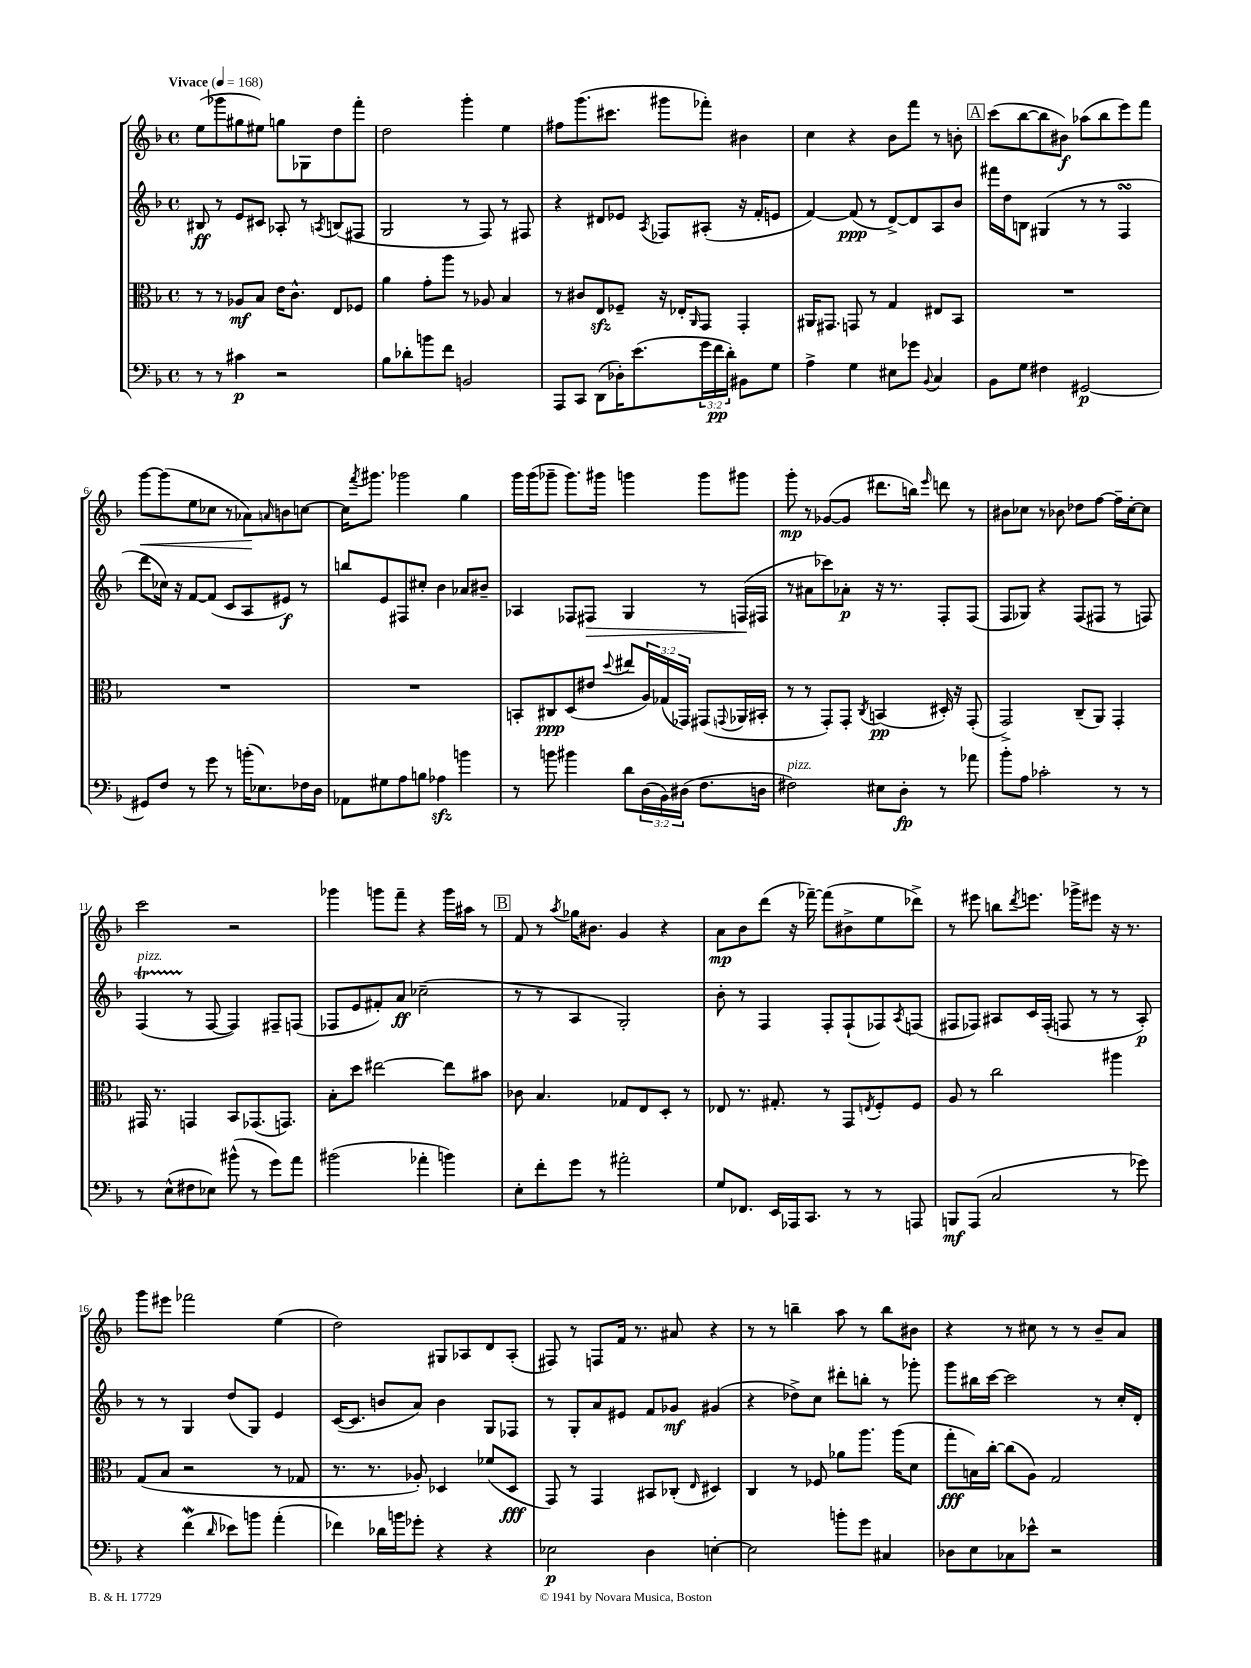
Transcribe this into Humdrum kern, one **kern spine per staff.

**kern	**dynam	**kern	**dynam	**kern	**dynam	**kern	**dynam
*part4	*part4	*part3	*part3	*part2	*part2	*part1	*part1
*staff4	*staff4	*staff3	*staff3	*staff2	*staff2	*staff1	*staff1
*clefF4	*	*clefC3	*	*clefG2	*	*clefG2	*
*k[b-]	*	*k[b-]	*	*k[b-]	*	*k[b-]	*
*M4/4	*	*M4/4	*	*M4/4	*	*M4/4	*
*met(c)	*	*met(c)	*	*met(c)	*	*met(c)	*
*MM168	*	*MM168	*	*MM168	*	*MM168	*
=1	=1	=1	=1	=1	=1	=1	=1
!	!	!	!	!	!	!LO:TX:a:B:t=Vivace	!
8r	.	8r	.	8B#X/	ff	(8ee\L	.
8r	.	8r	.	8r	.	8ggg-X\	.
4c#X\	p	8A-X/L	mf	8e/L	.	8gg#X\	.
.	.	8B-/J	.	8c#X/J	.	8ee#X\J)	.
2r	.	16e\KL	.	8A-X'/	.	8ggn\L	.
.	.	8.c^^\J	.	.	.	.	.
.	.	.	.	8r	.	8G-X\	.
.	.	.	.	8qAn/	.	.	.
.	.	8E/L	.	(8Bn/L	.	8dd\	.
.	.	8F-X/J	.	8F#X/J	.	8fff'\J	.
=2	=2	=2	=2	=2	=2	=2	=2
8B-\L	.	4a\	.	2G/	.	2dd\	.
8d-X'\	.	.	.	.	.	.	.
8bn\	.	8g'\L	.	.	.	.	.
8f\J	.	8aa\J	.	.	.	.	.
2BBn/	.	8r	.	8r	.	4ggg'\	.
.	.	8A-X/	.	8F/)	.	.	.
.	.	4B-/	.	8r	.	4ee\	.
.	.	.	.	8F#X/	.	.	.
=3	=3	=3	=3	=3	=3	=3	=3
8AAA/L	.	8r	.	4r	.	8ff#X\L	.
8CC/J	.	8c#X/L	.	.	.	(8.ggg\	.
(8DD\L	.	8Ezz/	.	8d#X/L	.	.	.
.	.	.	.	.	.	8.ccc#X\J	.
16D-X'\K)	.	8F-X~/J	.	8e-X/J	.	.	.
(8.e\	.	.	.	.	.	.	.
.	.	.	.	8qA/	.	.	.
.	.	16r	.	8F-X/L	.	8ggg#X\L	.
.	.	16E-X'/KL	.	.	.	.	.
.	.	16qqAA/	.	.	.	.	.
24g\L	.	8GG/J	.	(8A#X'/J	.	8fff-X'\J)	.
24f\	pp	.	.	.	.	.	.
24d'\JJ)	.	.	.	.	.	.	.
8BB#X\L	.	4GG'/	.	16r	.	4b#X\	.
.	.	.	.	16f'/KL	.	.	.
8G\J	.	.	.	8en/J	.	.	.
=4	=4	=4	=4	=4	=4	=4	=4
4A^\	.	16AA#X/KL	.	[4f/)	.	4cc\	.
.	.	8.GG#X/J	.	.	.	.	.
4G\	.	8GGn/	.	(8f/]	ppp	4r	.
.	.	8r	.	8r	.	.	.
8E#X\L	.	4G/	.	[8d^/L)	.	8b-\L	.
8g-X\J	.	.	.	8d/]	.	8fff\J	.
8qqBB-/	.	.	.	.	.	.	.
4C/	.	8E#X/L	.	8A/	.	8r	.
.	.	8BB-/J	.	8b-/J	.	8bn'\	.
!!LO:REH:place=s1:t=A
=5	=5	=5	=5	=5	=5	=5	=5
8BB-\L	.	1r	.	16fff#X\LL	.	(8ccc\L	.
.	.	.	.	16dd\J	.	.	.
8G\J	.	.	.	8Bn\J	.	[8bb-\	.
4F#X\	.	.	.	(4G#X/	.	8bb-\]	.
.	.	.	.	.	.	8b#X\J)	f
[2GG#X/	p	.	.	8r	.	(8aa-X\L	.
.	.	.	.	8r	.	8bb-\	.
.	.	.	.	4FsSSs/	.	8eee\)	.
.	.	.	.	.	.	8fff\J	.
!!LO:LB:g=z
=6	=6	=6	=6	=6	=6	=6	=6
!	!	!	!	!	!	!	!LO:HP:b
8GG#X/L]	.	1r	.	8ddd\L	.	[8ggg\L	<
8F/J	.	.	.	16cc-X\Jk)	.	(8ggg\]	.
.	.	.	.	16r	.	.	.
8r	.	.	.	[8f/L	.	8ee\	.
8g\	.	.	.	(8f/J]	.	8cc-X\J	.
8r	.	.	.	8c/L	.	8r	.
(16bn'\KL	.	.	.	8A/	.	8a-X\L)	.
8.E-X\)	.	.	.	.	.	.	.
.	.	.	.	.	.	16qqan/	.
.	.	.	.	8e#X/J)	f	8bn\	[
16F-X\L	.	.	.	8r	.	[8ccn\J	.
16D\JJ	.	.	.	.	.	.	.
=7	=7	=7	=7	=7	=7	=7	=7
8AA-X\L	.	1r	.	8bbn/L	.	16cc\KL]	.
.	.	.	.	.	.	8qfff/	.
.	.	.	.	.	.	8.ggg#X\J	.
8G#X\	.	.	.	8e/	.	.	.
8A\	.	.	.	8F#X/	.	2ggg-X\	.
8Bn\J	.	.	.	8cc#X'/J	.	.	.
4A-Xzz\	.	.	.	4b-\	.	.	.
4bn\	.	.	.	8a-X/L	.	4gg\	.
.	.	.	.	8b#X~/J	.	.	.
=8	=8	=8	=8	=8	=8	=8	=8
8r	.	8BBn'/L	.	4A-X/	.	16ggg\LL	.
.	.	.	.	.	.	(16ggg\J	.
8bn\	.	8C#X/	ppp	.	.	8ggg-X~\J	.
4b#X\	.	(8D/	.	8F-X/L	.	8.ggg-\L)	.
!	!	!	!	!	!LO:HP:b	!	!
.	.	8e#X/J	.	8F#X/J	>	.	.
.	.	.	.	.	.	16ggg#X\Jk	.
.	.	8qqdd/	.	.	.	.	.
8d\L	.	8ee#X/L	.	4G/	.	4gggn\	.
(24D\L	.	24A/L)	.	.	.	.	.
24BB-\)	.	(24G-X/	.	.	.	.	.
(24D#X\JJ	.	24GG-X/JJ)	.	.	.	.	.
8.F\L	.	(8GG#X/L	.	8r	.	8ggg\L	.
.	.	8qqGGn/	.	.	.	.	.
.	.	16AA-X/L	.	(16Fn/LL	.	8ggg#X\J	.
16Dn\Jk	.	16BB#X'/JJ	.	16F#X/JJ	]	.	.
=9	=9	=9	=9	=9	=9	=9	=9
!LO:TX:a:i:t=pizz.	!	!	!	!	!	!	!
2F#X\)	.	8r	.	8r	.	8ggg'\	mp
.	.	8r	.	8a#X\L	.	8r	.
.	.	8GG'/L)	.	8ccc-X\)	.	([8g-X/L	.
.	.	8GG'/J	.	8a-X'\J	p	8g-/J]	.
.	.	8qC/	.	.	.	.	.
8E#X\L	.	(4BBn/	pp	16r	.	8.ddd#X\L	.
.	.	.	.	8.r	.	.	.
8D'\J	fp	.	.	.	.	.	.
.	.	.	.	.	.	16bbn\Jk)	.
.	.	.	.	.	.	16qqeee/	.
8r	.	16D#X'/)	.	8F'/L	.	8dddn\	.
.	.	16r	.	.	.	.	.
8a-X\	.	(8GG'/	.	(8F/J	.	8r	.
=10	=10	=10	=10	=10	=10	=10	=10
8b-'\L	.	2GG^/)	.	8F/L	.	8b#X\L	.
8A\J	.	.	.	8G-X/J)	.	8cc-X\J	.
2c-X'\	.	.	.	4r	.	8r	.
.	.	.	.	.	.	8b-X\	.
.	.	(8C~/L	.	(8F/L	.	8dd-X\L	.
.	.	8AA/J)	.	8F#X/J	.	[8ff\J	.
8r	.	4GG'/	.	8r	.	16ff~\LL]	.
.	.	.	.	.	.	[16cc-'\J	.
8r	.	.	.	8Fn/)	.	8cc-\J]	.
!!LO:LB:g=z
=11	=11	=11	=11	=11	=11	=11	=11
!	!	!	!	!LO:TX:a:i:t=pizz.	!	!	!
8r	.	16GG#X/	.	(4FT/	.	2ccc\	.
.	.	8.r	.	.	.	.	.
(8E^^\L	.	.	.	.	.	.	.
8F#X\	.	4GGn/	.	8r	.	.	.
8E-X\J)	.	.	.	[8F/	.	.	.
(8b#X^^\	.	8BB-/L	.	4F/])	.	2r	.
8r	.	(8.GG-X/	.	.	.	.	.
8g\L)	.	.	.	8F#X~/L	.	.	.
.	.	8.GGn/J)	.	.	.	.	.
8a\J	.	.	.	(8Fn/J	.	.	.
=12	=12	=12	=12	=12	=12	=12	=12
(2b#X\	.	8B-'\L	.	8F-X/L	.	4ggg-X\	.
.	.	8dd\J	.	8e/	.	.	.
.	.	[2ee#X\	.	8f#X'/)	.	8gggn\L	.
.	.	.	.	8a/J	ff	8fff~\J	.
4a-X'\	.	.	.	(2cc-X~\	.	4r	.
4bn\)	.	8ee#\L]	.	.	.	16ggg\LL	.
.	.	.	.	.	.	16aa#X\JJ	.
.	.	8b#X\J	.	.	.	8r	.
!!LO:REH:place=s1:t=B
=13	=13	=13	=13	=13	=13	=13	=13
8E'\L	.	8c-X\	.	8r	.	8f/	.
8f'\	.	4.B-/	.	8r	.	8r	.
.	.	.	.	.	.	8qaa/	.
8g\J	.	.	.	4A/	.	16gg-X\KL	.
.	.	.	.	.	.	8.b#X\J	.
8r	.	.	.	.	.	.	.
2a#X'\	.	8G-X/L	.	2G'/)	.	4g/	.
.	.	8E/	.	.	.	.	.
.	.	8D'/J	.	.	.	4r	.
.	.	8r	.	.	.	.	.
=14	=14	=14	=14	=14	=14	=14	=14
8G/L	.	8E-X/	.	8b-'\	.	8a\L	mp
8.FF-X/J	.	8.r	.	8r	.	8b-\	.
.	.	.	.	4F/	.	(8ddd\J	.
16EE/LL	.	8.G#X'/	.	.	.	.	.
16AAA-X/J	.	.	.	.	.	16r	.
8.CC/J	.	.	.	.	.	[16fff-X~\)	.
.	.	8r	.	8F'/L	.	(8fff-\L]	.
8r	.	8GG/L	.	(8F`/	.	8b#X^\	.
.	.	8qEn/	.	.	.	.	.
8r	.	8F'/	.	8F-X/)	.	8ee\	.
.	.	.	.	8qA/	.	.	.
8AAAn/	.	8F/J	.	(8Fn/J	.	8ddd-X^\J)	.
=15	=15	=15	=15	=15	=15	=15	=15
8BBBn/L	mf	8A/	.	8F#X/L	.	8r	.
(8AAA/J	.	8r	.	8F-X/J)	.	8eee#X\	.
2C/	.	2cc\	.	8A#X/L	.	8bbn\L	.
.	.	.	.	.	.	8qddd/	.
.	.	.	.	16c/L	.	8.eeen\J	.
.	.	.	.	(16F-'/JJ	.	.	.
.	.	.	.	8Fn/	.	.	.
.	.	.	.	.	.	16ggg-X^\KL	.
.	.	.	.	8r	.	8eee#X\J	.
8r	.	4aa#X\	.	8r	.	16r	.
.	.	.	.	.	.	8.r	.
8g-X\)	.	.	.	8A#'/)	p	.	.
!!LO:LB:g=z
=16	=16	=16	=16	=16	=16	=16	=16
4r	.	(8G/L	.	8r	.	8ggg\L	.
.	.	8B-/J	.	8r	.	8eee#X\J	.
(4fw\	.	2r	.	4G/	.	2fff-X\	.
16qqd/	.	.	.	.	.	.	.
8e-X\L)	.	.	.	(8dd/L	.	.	.
8bn\J	.	.	.	8G/J)	.	.	.
(4a'\	.	8r	.	4e/	.	(4ee\	.
.	.	8G-X/	.	.	.	.	.
=17	=17	=17	=17	=17	=17	=17	=17
4f-X\)	.	8.r	.	([16c/KL	.	2dd\)	.
.	.	.	.	8.c/J]	.	.	.
.	.	8.r	.	.	.	.	.
16d-X\LL	.	.	.	8bn/L	.	.	.
16bn\J	.	.	.	.	.	.	.
8g-X'\J	.	8A-X'/)	.	8a/J)	.	.	.
4r	.	4D-X/	.	4b\	.	8G#X/L	.
.	.	.	.	.	.	8A-X/	.
4r	.	(8f-X/L	.	8G/L	.	8d/	.
.	.	8D-/J	fff	8F-X/J	.	(8A-'/J	.
=18	=18	=18	=18	=18	=18	=18	=18
2E-X\	p	8GG/)	.	8r	.	8F#X/)	.
.	.	8r	.	8G'/L	.	8r	.
.	.	4GG/	.	8a/	.	8Fn/L	.
.	.	.	.	8e#X/J	.	16f/Jk	.
.	.	.	.	.	.	8.r	.
4D\	.	8BB#X/L	.	8f/L	.	.	.
.	.	(8C-X'/J	.	8g-X/J	mf	8a#X/	.
.	.	16qqE/	.	.	.	.	.
[4En'\	.	4D#X/)	.	(4g#X/	.	4r	.
=19	=19	=19	=19	=19	=19	=19	=19
2E\]	.	4C/	.	4r	.	8r	.
.	.	.	.	.	.	8r	.
.	.	8r	.	8dd-X^\L)	.	4bbn~\	.
.	.	8F-X/	.	8cc\J	.	.	.
8bn'\L	.	8a-X\L	.	8ddd#X'\L	.	8aa\	.
8g\J	.	8.aa\J	.	8bbn'\J	.	8r	.
4C#X/	.	.	.	8r	.	8bb\L	.
.	.	(16aa\KL	.	.	.	.	.
.	.	8d\J	.	8ggg-X'\	.	8b#X\J	.
=20	=20	=20	=20	=20	=20	=20	=20
8D-X\L	.	8gg'\L	fff	8ggg\L	.	4r	.
8E\	.	16Bn\L)	.	16bb#X\L	.	.	.
.	.	[16cc'\JJ	.	[16ccc\JJ	.	.	.
8C-X\	.	(8cc\L]	.	2ccc\]	.	8r	.
8e-X^^\J	.	8A\J)	.	.	.	8cc#X\	.
2r	.	2G/	.	.	.	8r	.
.	.	.	.	.	.	8r	.
.	.	.	.	8r	.	8b-~/L	.
.	.	.	.	16cc'/LL	.	8a/J	.
.	.	.	.	16d'/JJ	.	.	.
==	==	==	==	==	==	==	==
*-	*-	*-	*-	*-	*-	*-	*-
